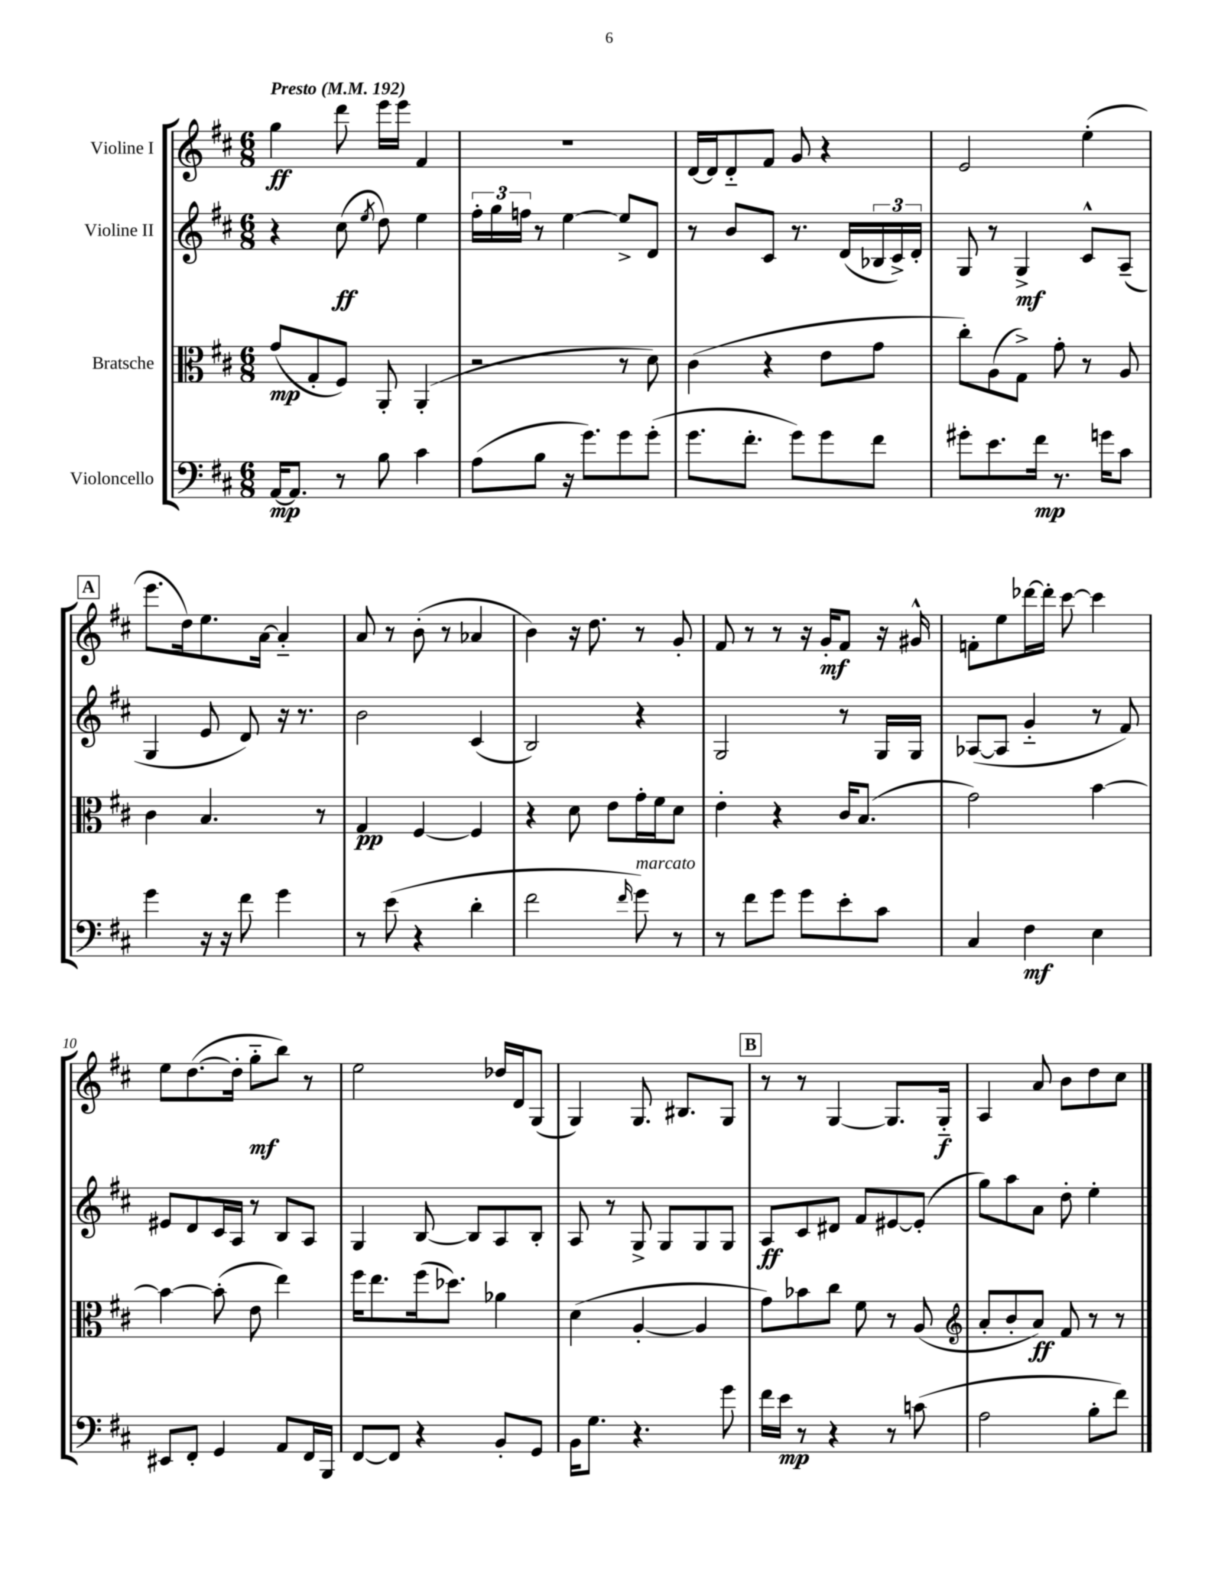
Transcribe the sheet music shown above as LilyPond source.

<<
\new StaffGroup <<
\new Staff = "s0" \with { instrumentName = "Violine I" } {
    \clef treble \key d \major \numericTimeSignature \time 6/8 \tempo "Presto" 4 = 192
    g''4\ff d'''8 e'''16 e'''16 fis'4 |
    R2. |
    d'16~ d'16 d'8-_ fis'8 g'8 r4 |
    e'2 e''4-.( |
    \mark \markup { \box "A" } e'''8. d''16) e''8. a'16~ a'4-_ |
    a'8 r8 b'8-.( r8 aes'4 |
    b'4) r16 d''8. r8 g'8-. |
    fis'8 r8 r8 r16 g'16-.\mf fis'8 r16 gis'16-^ |
    f'8-. e''8 des'''16~ des'''16-. cis'''8~ cis'''4 |
    e''8 d''8.~( d''16-. g''8-_\mf b''8) r8 |
    e''2 des''16 d'16 g8( |
    g4) g8. bis8. g8 |
    \mark \markup { \box "B" } r8 r8 g4~ g8. g16-_\f |
    a4 a'8 b'8 d''8 cis''8 \bar "|." |
}
\new Staff = "s1" \with { instrumentName = "Violine II" } {
    \clef treble \key d \major \numericTimeSignature \time 6/8
    r4 cis''8\ff( \acciaccatura { e''8 } d''8) e''4 |
    \tuplet 3/2 { fis''16-. g''16 f''16 } r8 e''4~ e''8-> d'8 |
    r8 b'8 cis'8 r8. d'16( \tuplet 3/2 { bes16 cis'16->) d'16-. } |
    g8 r8 g4->\mf cis'8-^ a8--( |
    \mark \markup { \box "A" } g4 e'8 d'8) r16 r8. |
    b'2 cis'4( |
    b2) r4 |
    g2 r8 g16 g16 |
    aes8~( aes8 g'4-_ r8 fis'8) |
    eis'8 d'8 cis'16 a16 r8 b8 a8 |
    g4 b8~ b8 a8 b8-. |
    a8 r8 g8-> g8 g8 g8 |
    \mark \markup { \box "B" } a8\ff cis'8 dis'8 fis'8 eis'8~ eis'8-.( |
    g''8) a''8 a'8 d''8-. e''4-. \bar "|." |
}
\new Staff = "s2" \with { instrumentName = "Bratsche" } {
    \clef alto \key d \major \numericTimeSignature \time 6/8
    g'8\mp( g8-. fis8) a,8-. a,4-.( |
    r2 r8 d'8) |
    cis'4( r4 e'8 g'8 |
    cis''8-.) a8( g8->) g'8-. r8 a8 |
    \mark \markup { \box "A" } cis'4 b4. r8 |
    g4\pp fis4~ fis4 |
    r4 d'8 e'8 g'16-. fis'16 d'8 |
    e'4-. r4 cis'16 b8.( |
    g'2) b'4~ |
    b'4~ b'8-.( e'8 e''4) |
    fis''16 e''8. fis''16( des''8.) aes'4 |
    d'4( a4~-. a4 |
    \mark \markup { \box "B" } g'8) bes'8 cis''8 fis'8 r8 a8( |
    \clef treble a'8-. b'8-. a'8\ff) fis'8 r8 r8 \bar "|." |
}
\new Staff = "s3" \with { instrumentName = "Violoncello" } {
    \clef bass \key d \major \numericTimeSignature \time 6/8
    a,16~\mp a,8. r8 b8 cis'4 |
    a8( b8 r16 g'8.) g'8 g'8-.( |
    g'8. fis'8.-. g'8) g'8 fis'8 |
    gis'8-. e'8. fis'16\mp r8. g'16 cis'8 |
    \mark \markup { \box "A" } g'4 r16 r16 fis'8 g'4 |
    r8 e'8( r4 d'4-. |
    fis'2 \grace { fis'16 } g'8^\markup { \italic "marcato" }) r8 |
    r8 fis'8 g'8 g'8 e'8-. cis'8 |
    cis4 fis4\mf e4 |
    eis,8 fis,8-. g,4 a,8 fis,16 b,,16 |
    fis,8~ fis,8 r4 b,8-. g,8 |
    b,16 g8. r4. g'8 |
    \mark \markup { \box "B" } fis'16 e'16\mp r8 r4 r8 c'8( |
    a2 b8-. fis'8) \bar "|." |
}
>>
>>
